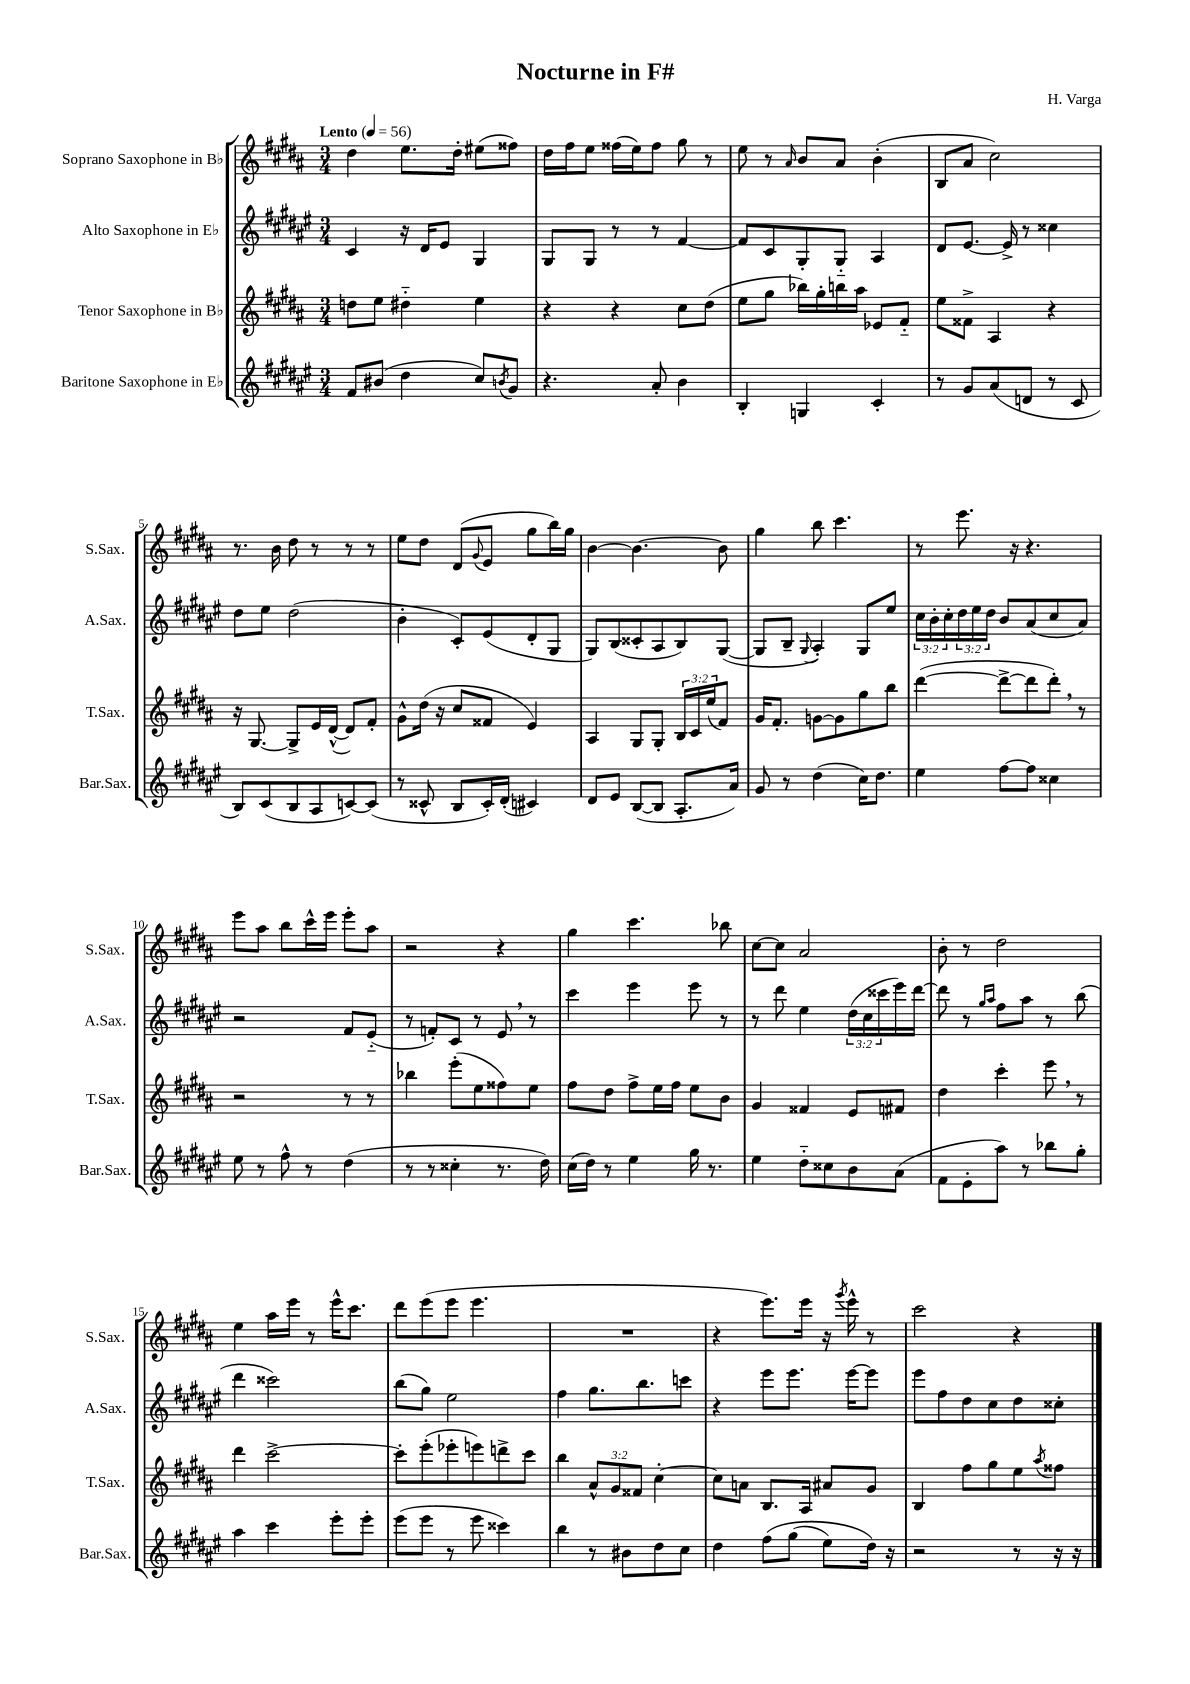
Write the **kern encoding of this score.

**kern	**kern	**kern	**kern
*staff4	*staff3	*staff2	*staff1
*clefG2	*clefG2	*clefG2	*clefG2
*k[f#c#g#d#a#e#]	*k[f#c#g#d#a#]	*k[f#c#g#d#a#e#]	*k[f#c#g#d#a#]
*M3/4	*M3/4	*M3/4	*M3/4
*MM56	*MM56	*MM56	*MM56
8f#/L	8dd\L	4c#/	4dd#\
(8b#/J	8ee\J	.	.
4dd#\	4dd#'~\	16r	8.ee\L
.	.	16d#/LK	.
.	.	8e#/J	.
.	.	.	16dd#'\Jk
8cc#/L)	4ee\	4G#/	(8ee#\L
8qb/	.	.	.
8g#/J	.	.	8ff##\J)
=	=	=	=
4.r	4r	8G#/L	16dd#\LL
.	.	.	16ff#\J
.	.	8G#/J	8ee\J
.	4r	8r	(16ff##\LL
.	.	.	16ee\J)
8a#'/	.	8r	8ff##\J
4b\	8cc#\L	[4f#/	8gg#\
.	(8dd#\J	.	8r
=	=	=	=
4B'/	8ee\L	8f#/]L	8ee\
.	8gg#\J	8c#/	8r
.	.	.	16qqa#/
4G/	16bb-\LL)	8G#'/	8b/L
.	16gg#'\	.	.
.	16bb\	8G#'~/J	8a#/J
.	16aa#\JJ	.	.
4c#'/	8e-/L	4A#/	(4b'\
.	8f#'~/J	.	.
=	=	=	=
8r	8ee\L	8d#/L	8B/L
8g#/L	8f##^\J	[8.e#/J	8a#/J
(8a#/	4A#/	.	2cc#\)
.	.	16e#^/]	.
8d/J	.	8r	.
8r	4r	4cc##\	.
8c#/	.	.	.
=	=	=	=
8B/L)	16r	8dd#\L	8.r
.	[8.G#/	.	.
(8c#/	.	8ee#\J	.
.	.	.	16b\
8B/	8G#^/]L	(2dd#\	8dd#\
8A#/	16e/L	.	8r
.	([16d#^^/JJ	.	.
[8c/)	8d#/]L)	.	8r
(8c/]J	8f#'/J	.	8r
=	=	=	=
8r	8g#^^\L	4b'\	8ee\L
8c##^^/	(16dd#\Jk	.	8dd#\J
.	16r	.	.
8B/L	8cc#/L	8c#'/L)	(8d#/L
.	.	.	8qqg#/
16c##'/L)	8f##/J	(8e#/	8e/J
(16d#'/JJ	.	.	.
4c#/)	4e/)	8d#'/	8gg#\L
.	.	8G#/J	16bb\L)
.	.	.	16gg#\JJ
=	=	=	=
8d#/L	4A#/	8G#/L)	[4b\
8e#/J	.	(8B/	.
([8B/L	8G#/L	8c##'/	4.b\_
8B/]J	8G#'/J	8A#/	.
8.A#'/L	24B/LL	8B/)	.
.	24c#/	.	.
.	(24ee/J	.	.
.	8f#/J)	([8G#/J	8b\]
16a#/Jk)	.	.	.
=	=	=	=
8g#/	16g#/LK	8G#/]L	4gg#\
.	8.f#'/J	.	.
8r	.	8B~/J	.
.	.	8qqG#/	.
(4dd#\	[8g\L	4A#'/)	8bb\
.	8g\]	.	4.ccc#\
16cc#\LK)	8gg#\	8G#/L	.
8.dd#\J	.	.	.
.	8bb\J	8ee#/J	.
=	=	=	=
4ee#\	([4ddd#\	24cc#\LL	8r
.	.	24b'\	.
.	.	24cc#'\	.
.	.	24dd#\	8.eee\
.	.	24ee#\	.
.	.	24dd#\JJ	.
[8ff#\L	8ddd#^\_L	8b/L	.
.	.	.	16r
8ff#\]J	8ddd#\]	(8a#/	4.r
4cc##\	8ddd#'\J)	8cc#/	.
.	8r	8a#/J)	.
=	=	=	=
8ee#\	2r	2r	8eee\L
8r	.	.	8aa#\J
8ff#^^\	.	.	8bb\L
8r	.	.	16ccc#^^\L
.	.	.	16eee\JJ
(4dd#\	8r	8f#/L	8eee'\L
.	8r	(8e#'~/J	8aa#\J
=	=	=	=
8r	4bb-\	8r	2r
8r	.	8f'/L)	.
4cc##'\	(8eee'\L	8c#/J	.
.	8ee\	8r	.
8.r	8ff##\)	8e#/	4r
.	8ee\J	8r	.
16dd#\)	.	.	.
=	=	=	=
(16cc#\LL	8ff#\L	4ccc#\	4gg#\
16dd#\JJ)	.	.	.
8r	8dd#\J	.	.
4ee#\	8ff#^\L	4eee#\	4.ccc#\
.	16ee\L	.	.
.	16ff#\JJ	.	.
16gg#\	8ee\L	8eee#\	.
8.r	.	.	.
.	8b\J	8r	8bb-\
=	=	=	=
4ee#\	4g#/	8r	[8cc#\L
.	.	8ddd#\	8cc#\]J
8dd#'~\L	4f##/	4ee#\	2a#/
8cc##\	.	.	.
8b\	8e/L	(24dd#\LL	.
.	.	24cc#\	.
.	.	24ccc##\	.
(8a#\J	8f#/J	16eee#\)	.
.	.	[16ddd#\JJ	.
=	=	=	=
8f#\L	4dd#\	8ddd#\]	8b'\
8e#'\	.	8r	8r
.	.	16qqgg#/LL	.
.	.	16qqaa#/JJ	.
8aa#\J)	4ccc#'\	8ff#\L	2dd#\
8r	.	8aa#\J	.
8bb-\L	8eee\	8r	.
8gg#'\J	8r	(8bb\	.
=	=	=	=
4aa#\	4ddd#\	4ddd#\	4ee\
4ccc#\	[2ccc#^\	2ccc##\)	16aa#\LL
.	.	.	16eee\JJ
.	.	.	8r
8eee#'\L	.	.	16eee^^\LK
.	.	.	8.ccc#\J
8eee#'\J	.	.	.
=	=	=	=
(8eee#\L	8ccc#'\]L	(8bb\L	8ddd#\L
8eee#\J	(8eee'\	8gg#\J)	(8eee\
8r	8eee-'\	2ee#\	8eee\J
8eee#\	8eee\)	.	4.eee\
4ccc##\)	8ddd^\	.	.
.	8ccc#\J	.	.
=	=	=	=
4bb\	4bb\	4ff#\	2.r
8r	12a#^^/L	8.gg#\L	.
.	12g#/	.	.
8b#\L	.	.	.
.	12f##/J	.	.
.	.	8.bb\	.
8dd#\	[4cc#'\	.	.
8cc#\J	.	8ccc\J	.
=	=	=	=
4dd#\	8cc#\]L	4r	4r
.	8a\J	.	.
&(8ff#\L	8.B/L	8eee#\L	8.eee\L)
(8gg#\J	.	8.eee#\J	.
.	16A#/Jk	.	16eee\Jk
8ee#\L)	8a#/L	.	16r
.	.	.	8qggg#/
.	.	[16eee#\LK	16eee^^\
16dd#\Jk&)	8g#/J	8eee#\]J	8r
16r	.	.	.
=	=	=	=
2r	4B/	8eee#\L	2ccc#\
.	.	8ff#\	.
.	8ff#\L	8dd#\	.
.	8gg#\	8cc#\	.
8r	8ee\	8dd#\	4r
.	8qaa#/	.	.
16r	8ff##\J	8cc##'\J	.
16r	.	.	.
==	==	==	==
*-	*-	*-	*-
